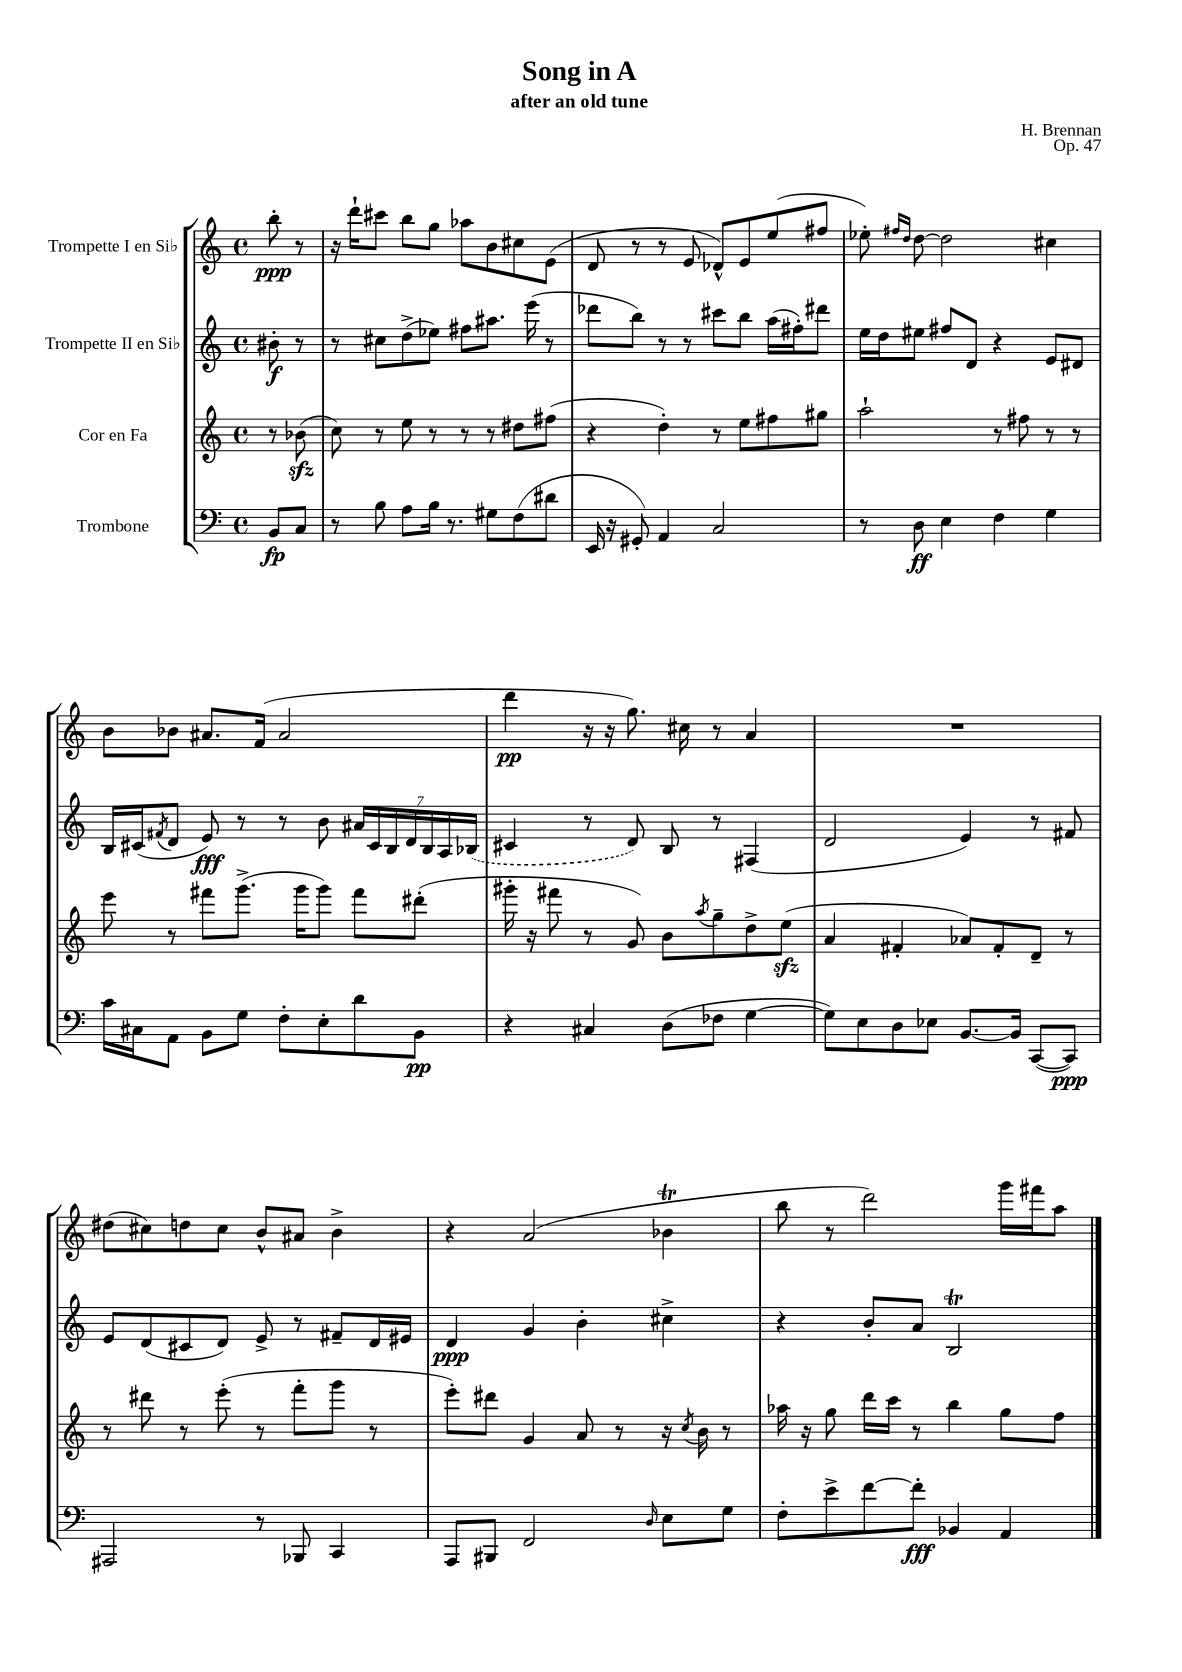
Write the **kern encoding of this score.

**kern	**dynam	**kern	**kern	**dynam	**kern	**dynam
*part4	*part4	*part3	*part2	*part2	*part1	*part1
*staff4	*staff4	*staff3	*staff2	*staff2	*staff1	*staff1
*I"Trombone	*	*I"Cor en Fa	*I"Trompette II en Si♭	*	*I"Trompette I en Si♭	*
*clefF4	*	*clefG2	*clefG2	*	*clefG2	*
*k[]	*	*k[]	*k[]	*	*k[]	*
*M4/4	*	*M4/4	*M4/4	*	*M4/4	*
*met(c)	*	*met(c)	*met(c)	*	*met(c)	*
=	=	=	=	=	=	=
8BB/L	fp	8r	8b#X'\	f	8bb'\	ppp
8C/J	.	(8b-Xzz\	8r	.	8r	.
=1	=1	=1	=1	=1	=1	=1
8r	.	8cc\)	8r	.	16r	.
.	.	.	.	.	16ddd`\KL	.
8B\	.	8r	8cc#X\L	.	8ccc#X\J	.
8A\L	.	8ee\	(8dd^\	.	8bb\L	.
16B\Jk	.	8r	8ee-X\J)	.	8gg\J	.
8.r	.	.	.	.	.	.
.	.	8r	8ff#X\L	.	8aa-X\L	.
8G#X\L	.	8r	8.aa#X\J	.	8b\	.
(8F\	.	8dd#X\L	.	.	8cc#X\	.
.	.	.	(16eee\	.	.	.
8d#X\J	.	(8ff#X\J	8r	.	(8e\J	.
=2	=2	=2	=2	=2	=2	=2
16EE/	.	4r	8ddd-X\L	.	8d/	.
16r	.	.	.	.	.	.
8GG#X'/)	.	.	8bb\J)	.	8r	.
4AA/	.	4dd'\)	8r	.	8r	.
.	.	.	8r	.	8e/	.
2C/	.	8r	8ccc#X\L	.	8d-X^^/L)	.
.	.	8ee\L	8bb\J	.	8e/	.
.	.	8ff#X\	(16aa\LL	.	(8ee/	.
.	.	.	16ff#X'\J)	.	.	.
.	.	8gg#X\J	8ddd#X\J	.	8ff#X/J	.
=3	=3	=3	=3	=3	=3	=3
8r	.	2aa`\	16ee\LL	.	8ee-X'\)	.
.	.	.	16dd\J	.	.	.
.	.	.	.	.	16qqff#X/LL	.
.	.	.	.	.	16qqdd/JJ	.
8D\	ff	.	8ee#X\J	.	[8dd\	.
4E\	.	.	8ff#X/L	.	2dd\]	.
.	.	.	8d/J	.	.	.
4F\	.	8r	4r	.	.	.
.	.	8ff#X\	.	.	.	.
4G\	.	8r	8e/L	.	4cc#X\	.
.	.	8r	8d#X/J	.	.	.
!!LO:LB:g=z
=4	=4	=4	=4	=4	=4	=4
16c\LL	.	8eee\	16B/LL	.	8b\L	.
16C#X\J	.	.	(16c#X/J	.	.	.
.	.	.	8qf#X/	.	.	.
8AA\J	.	8r	8d/J	.	8b-X\J	.
8BB\L	.	8fff#X\L	8e/)	fff	8.a#X/L	.
8G\J	.	(8.ggg^\J	8r	.	.	.
.	.	.	.	.	(16f/Jk	.
8F'\L	.	.	8r	.	2a#/	.
.	.	16ggg\KL	.	.	.	.
8E'\	.	8ggg\J)	8b\	.	.	.
8d\	.	8fff#\L	28a#X/LL	.	.	.
.	.	.	28c#/	.	.	.
.	.	.	28B/	.	.	.
.	.	.	28d/	.	.	.
8BB\J	pp	(8ddd#X'\J	.	.	.	.
.	.	.	28B/	.	.	.
.	.	.	28A/	.	.	.
.	.	.	(28B-X/JJ	.	.	.
=5	=5	=5	=5	=5	=5	=5
4r	.	16ggg#X'\	4c#X/	.	4ddd\	pp
.	.	16r	.	.	.	.
.	.	8fff#X\	.	.	.	.
4C#X/	.	8r	8r	.	16r	.
.	.	.	.	.	16r	.
.	.	8g/)	8d/)	.	8.gg\)	.
(8D\L	.	8b\L	8B/	.	.	.
.	.	.	.	.	16cc#X\	.
.	.	8qaa/	.	.	.	.
8F-X\J	.	8gg~\	8r	.	8r	.
[4G\	.	8dd^\	(4F#X/	.	4a/	.
.	.	(8eezz\J	.	.	.	.
=6	=6	=6	=6	=6	=6	=6
8G\L])	.	4a/	2d/	.	1r	.
8E\	.	.	.	.	.	.
8D\	.	4f#X'/	.	.	.	.
8E-X\J	.	.	.	.	.	.
[8.BB/L	.	8a-X/L)	4e/)	.	.	.
.	.	8f#'/	.	.	.	.
16BB/Jk]	.	.	.	.	.	.
([8CC/L	.	8d~/J	8r	.	.	.
8CC/J])	ppp	8r	8f#X/	.	.	.
!!LO:LB:g=z
=7	=7	=7	=7	=7	=7	=7
2AAA#X/	.	8r	8e/L	.	(8dd#X\L	.
.	.	8ddd#X\	(8d/	.	8cc#X\)	.
.	.	8r	8c#X/	.	8ddn\	.
.	.	(8eee'\	8d/J)	.	8cc#\J	.
8r	.	8r	8e^/	.	8b^^/L	.
8BBB-X/	.	8fff'\L	8r	.	8a#X/J	.
4CC/	.	8ggg\J	8f#X~/L	.	4b^\	.
.	.	8r	16d/L	.	.	.
.	.	.	16e#X/JJ	.	.	.
=8	=8	=8	=8	=8	=8	=8
8AAA/L	.	8eee'\L)	4d/	ppp	4r	.
8BBB#X/J	.	8ddd#X\J	.	.	.	.
2FF/	.	4g/	4g/	.	(2a/	.
.	.	8a/	4b'\	.	.	.
.	.	8r	.	.	.	.
16qqD/	.	.	.	.	.	.
8E\L	.	16r	4cc#X^\	.	4b-XT\	.
.	.	8qcc/	.	.	.	.
.	.	16b\	.	.	.	.
8G\J	.	8r	.	.	.	.
=9	=9	=9	=9	=9	=9	=9
8F'\L	.	16aa-X\	4r	.	8bb\	.
.	.	16r	.	.	.	.
8e^\	.	8gg\	.	.	8r	.
[8f\	.	16ddd\LL	8b'/L	.	2ddd\)	.
.	.	16ccc\JJ	.	.	.	.
8f'\J]	fff	8r	8a/J	.	.	.
4BB-X/	.	4bb\	2Bt/	.	.	.
4AA/	.	8gg\L	.	.	16ggg\LL	.
.	.	.	.	.	16fff#X\J	.
.	.	8ff\J	.	.	8aa\J	.
==	==	==	==	==	==	==
*-	*-	*-	*-	*-	*-	*-
